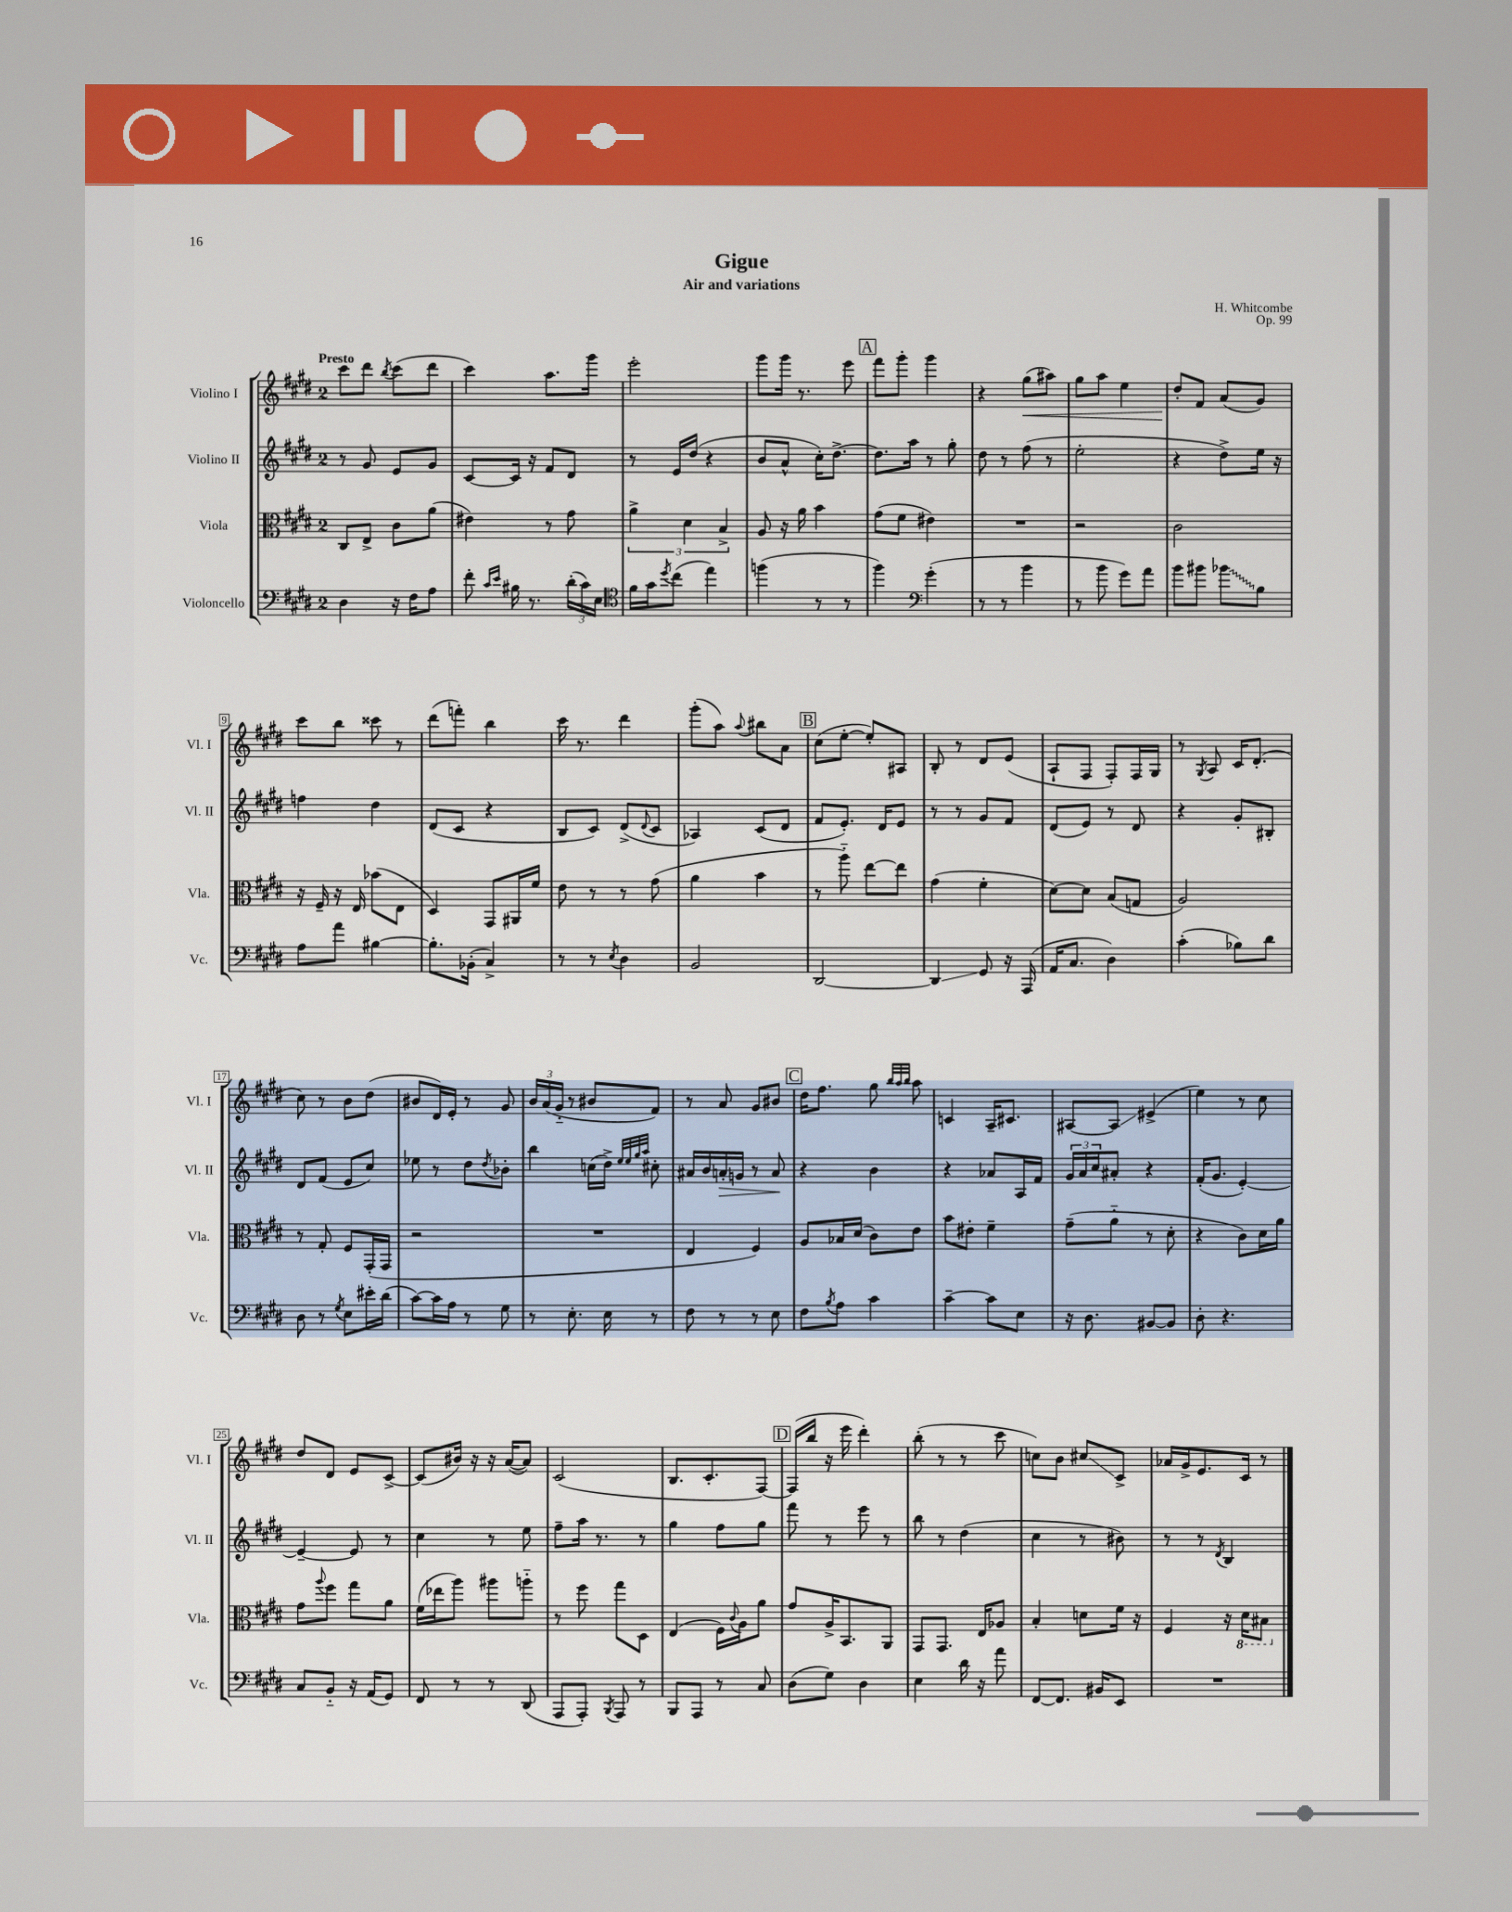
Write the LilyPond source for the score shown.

\header { title = "Gigue" composer = "H. Whitcombe" subtitle = "Air and variations" opus = "Op. 99" }
<<
\new StaffGroup <<
\new Staff = "s0" \with { instrumentName = "Violino I" shortInstrumentName = "Vl. I" } {
    \clef treble \key e \major \once \override Staff.TimeSignature.style = #'single-digit \time 2/4 \tempo "Presto"
    cis'''8 dis'''8 \acciaccatura { b''8 } cis'''8( dis'''8 |
    cis'''4) a''8. gis'''16 |
    e'''2-. |
    gis'''8 gis'''16 r8. e'''8 |
    \mark \markup { \box "A" } fis'''8 gis'''8-. gis'''4 |
    r4 gis''8\<( ais''8) |
    gis''8 a''8 e''4 |
    dis''8-.\! fis'8 a'8( gis'8) |
    cis'''8 b''8 cisis'''8 r8 |
    dis'''8( f'''8-.) b''4 |
    cis'''16 r8. dis'''4 |
    gis'''8-.( a''8) \appoggiatura { a''8 } bis''8 a'8 |
    \mark \markup { \box "B" } cis''8( e''8~-. e''8-.) ais8 |
    b8-. r8 dis'8 e'8( |
    a8-! fis8 fis8-.) fis16 gis16 |
    r8 \acciaccatura { gis8 } a8 cis'16 dis'8.-.( |
    cis''8) r8 b'8 dis''8( |
    bis'8 dis'16) e'16-. r8 gis'8 |
    \tuplet 3/2 { b'16 a'16( gis'16-_ } r8 bis'8 fis'8) |
    r8 a'8 gis'8 bis'8 |
    \mark \markup { \box "C" } dis''16 fis''8. gis''8 \grace { b''32 a''32 b''32 } a''8 |
    c'4 a16-- cis'8. |
    ais8~ ais8\glissando eis'4->( |
    e''4) r8 cis''8 |
    dis''8 dis'8 e'8 cis'8~-> |
    cis'8( bis'16) r16 r16 a'16~( a'8) |
    cis'2( |
    b8. cis'8.-. fis8~) |
    \mark \markup { \box "D" } fis16( b''16 r16 e'''16 dis'''4-.) |
    b''8-.( r8 r8 cis'''8 |
    c''8) b'8 cis''8\glissando cis'8-> |
    aes'16 gis'16-> e'8. cis'16 r8 \bar "|." |
}
\new Staff = "s1" \with { instrumentName = "Violino II" shortInstrumentName = "Vl. II" } {
    \clef treble \key e \major \once \override Staff.TimeSignature.style = #'single-digit \time 2/4
    r8 gis'8 e'8 gis'8 |
    cis'8~ cis'16 r16 fis'8 dis'8 |
    r8 e'16 dis''16( r4 |
    b'8 a'8-^ cis''16-.) dis''8.~-> |
    \mark \markup { \box "A" } dis''8. a''16 r8 gis''8-. |
    dis''8 r8 fis''8( r8 |
    e''2-. |
    r4 dis''8->) e''16 r16 |
    f''4 dis''4 |
    dis'8( cis'8 r4 |
    b8 cis'8) dis'8->( \appoggiatura { dis'8 } cis'8 |
    aes4) cis'8( dis'8 |
    \mark \markup { \box "B" } fis'8 e'8.-.) dis'16 e'8 |
    r8 r8 gis'8 fis'8 |
    dis'8( e'8) r8 dis'8 |
    r4 gis'8-. bis8-. |
    dis'8 fis'8( e'8 cis''8) |
    ees''8 r8 dis''8 \acciaccatura { dis''8 } bes'8-. |
    b''4 c''16( dis''16->) \grace { e''32 e''32 gis''32 a''32 } cis''8-. |
    ais'16 b'16 a'16-.\> g'16 r8 a'8\! |
    \mark \markup { \box "C" } r4 b'4 |
    r4 aes'8 a16 fis'16 |
    \tuplet 3/2 { gis'16 a'16 cis''16 } ais'8-. r4 |
    fis'16-.( gis'8. e'4~-.) |
    e'4~-- e'8 r8 |
    cis''4 r8 e''8 |
    fis''8-- a''16 r8. r8 |
    gis''4 fis''8 gis''8 |
    \mark \markup { \box "D" } fis'''8 r8 e'''8 r8 |
    b''8 r8 dis''4( |
    cis''4 r8 bis'8) |
    r8 r8 \acciaccatura { dis'8 } b4 \bar "|." |
}
\new Staff = "s2" \with { instrumentName = "Viola" shortInstrumentName = "Vla." } {
    \clef alto \key e \major \once \override Staff.TimeSignature.style = #'single-digit \time 2/4
    cis8 e8-> cis'8 a'8( |
    eis'4) r8 gis'8 |
    \tuplet 3/2 { a'4-> dis'4 b4-> } |
    a8 r16 a'16 b'4 |
    \mark \markup { \box "A" } gis'8( fis'8 eis'4) |
    R2 |
    r2 |
    cis'2 |
    r16 fis16-- r16 e16 bes'8( e8 |
    dis4) gis,8 ais,16 fis'16 |
    e'8 r8 r8 gis'8( |
    a'4 b'4 |
    \mark \markup { \box "B" } r8 a''8-_) e''8~ e''8 |
    gis'4( fis'4-. |
    dis'8~) dis'8 b8( g8 |
    a2) |
    r8 gis8-. fis8 gis,16-.( gis,16 |
    r2 |
    R2 |
    e4 fis4) |
    \mark \markup { \box "C" } a8 bes16 dis'16( cis'8) e'8 |
    b'8 eis'8-. fis'4-- |
    gis'8--( a'8-_ r8 dis'8-. |
    r4 cis'8) dis'16 a'16 |
    gis'8 \appoggiatura { a''8 } fis''8 gis''8 a'8 |
    fis'16( ees''16 a''8) ais''8 a''8-_ |
    r8 fis''8 gis''8 dis8 |
    e4( fis16) \appoggiatura { cis'8 } a16 a'8 |
    \mark \markup { \box "D" } gis'8 a16-> b,8. a,8 |
    gis,8 gis,8. e16 aes8 |
    b4-. d'8 fis'16 r16 |
    fis4 r16 \ottava #-1 dis16 bis,8 \ottava #0 \bar "|." |
}
\new Staff = "s3" \with { instrumentName = "Violoncello" shortInstrumentName = "Vc." } {
    \clef bass \key e \major \once \override Staff.TimeSignature.style = #'single-digit \time 2/4
    dis4 r16 fis16 a8 |
    fis'8-. \grace { cis'16 e'16 } bis16 r8. \tuplet 3/2 { dis'16-.( cis'16) e16 } |
    \clef tenor fis'16 gis'16 \acciaccatura { dis''8 } cis''8( e''4) |
    f''4( r8 r8 |
    \mark \markup { \box "A" } fis''4) \clef bass gis'4-.( |
    r8 r8 b'4 |
    r8 b'8 gis'8) a'8 |
    b'8 bis'8 \once \override Glissando.style = #'zigzag bes'8\glissando b8 |
    a8 a'8 bis4~ |
    bis8.-. bes,16-.( cis4->) |
    r8 r8 \acciaccatura { e8 } dis4 |
    b,2 |
    \mark \markup { \box "B" } dis,2~ |
    dis,4\glissando gis,8 r16 a,,16( |
    a,16 cis8. dis4) |
    cis'4-.( bes8) dis'8 |
    dis8 r8 \acciaccatura { gis8 } e8 eis'16-. dis'16( |
    cis'8~) cis'16 a16 r8 gis8 |
    r8 e8.-. e16 r8 |
    fis8 r8 r8 e8 |
    \mark \markup { \box "C" } fis8 \acciaccatura { b8 } a8 cis'4 |
    cis'4~-- cis'8 e8 |
    r16 dis8. bis,8~ bis,8 |
    dis8-. r4. |
    cis8 b,8-_ r16 a,16( gis,8) |
    fis,8 r8 r8 dis,8( |
    a,,8 a,,8-.) \acciaccatura { b,,8 } a,,8 r8 |
    b,,8 a,,8 r8 cis8 |
    \mark \markup { \box "D" } dis8( gis8) dis4 |
    e4 dis'16 r16 a'8 |
    fis,8~ fis,8. bis,16 e,8 |
    R2 \bar "|." |
}
>>
>>
\layout { \context { \Score \override BarNumber.stencil = #(make-stencil-boxer 0.1 0.3 ly:text-interface::print) } }
